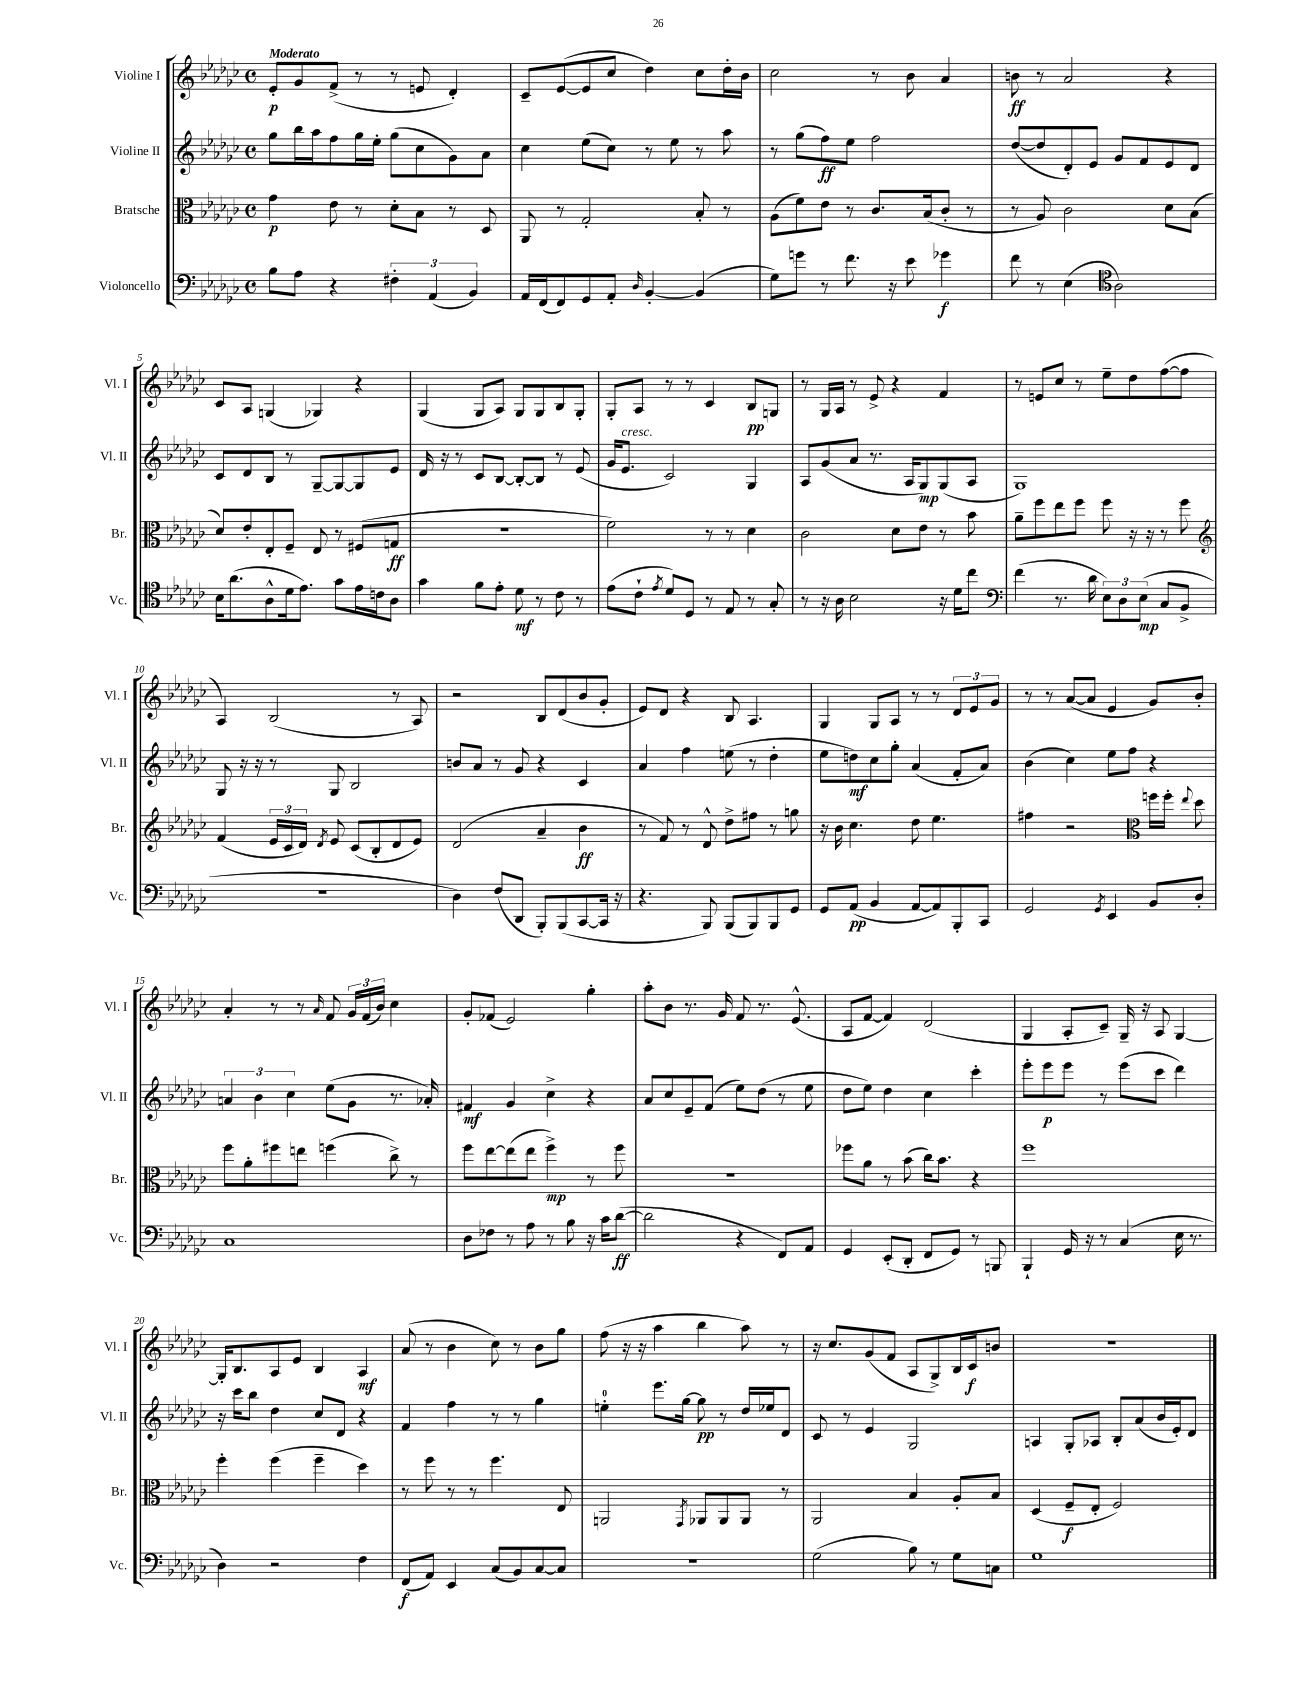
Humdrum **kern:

**kern	**kern	**kern	**kern
*staff4	*staff3	*staff2	*staff1
*clefF4	*clefC3	*clefG2	*clefG2
*k[b-e-a-d-g-c-]	*k[b-e-a-d-g-c-]	*k[b-e-a-d-g-c-]	*k[b-e-a-d-g-c-]
*M4/4	*M4/4	*M4/4	*M4/4
*met(c)	*met(c)	*met(c)	*met(c)
8B-	4g-	8gg-	8e-'
8A-	.	16bb-	8g-
.	.	16aa-	.
4r	8e-	8ff	(8f^
.	8r	16gg-	8r
.	.	16ee-'	.
6F#'	8d-'	(8gg-	8r
.	8B-	8cc-	8e
(6AA-	.	.	.
.	8r	8g-)	4d-')
6BB-)	.	.	.
.	8D-	8a-	.
=	=	=	=
16AA-	8AA-	4cc-	8c-~
(16FF	.	.	.
8FF)	8r	.	([8e-
8GG-	2G-'	(8ee-	8e-]
8AA-'	.	8cc-)	8cc-
16qqD-	.	.	.
[4BB-'	.	8r	4dd-)
.	.	8ee-	.
(4BB-]	8B-'	8r	8cc-
.	8r	8aa-	16dd-'
.	.	.	16b-
=	=	=	=
8G-)	(8A-	8r	2cc-
8g	8f)	(8gg-	.
8r	8e-	8ff)	.
8.f	8r	8ee-	.
.	8.c-	2ff	8r
16r	.	.	.
8e-	.	.	8b-
.	(16B-	.	.
4g-	8c-'	.	4a-
.	8r	.	.
=	=	=	=
8f	8r	([8dd-	8b
8r	8A-)	8dd-]	8r
(4E-	2c-	8d-')	2a-
.	.	8e-	.
*clefC4	*	*	*
2A-)	.	8g-	.
.	.	8f	.
.	8d-	8e-	4r
.	(8B-	8d-	.
=	=	=	=
16B-	8d-)	8c-	8c-
(8.a-	.	.	.
.	8e-'	8d-	8A-
8A-^^	8E-'	8B-	(4G
16d-	8F~	8r	.
8.e-)	.	.	.
.	8E-	[8G-~	4G-)
8g-	8r	8G-_	.
16e-	(8F#	8G-]	4r
16c	.	.	.
8A-	8G	8e-	.
=	=	=	=
4g-	1r	16d-	(4G-
.	.	16r	.
.	.	8r	.
8f	.	8c-	8G-
8e-'	.	[8B-	8A-)
8d-	.	8B-'_	8G-
8r	.	8B-]	8G-
8c-	.	8r	8B-
8r	.	(8e-	8G-'
=	=	=	=
(8e-	2f)	16g-	8G-'
.	.	8.e-	.
8c-`	.	.	8A-
8qe-	.	.	.
8d-)	.	2c-)	8r
8D-	.	.	8r
8r	8r	.	4c-
8E-	8r	.	.
8r	4d-	4G-	8B-
8G-'	.	.	8G
=	=	=	=
8r	2c-	8A-	8r
16r	.	(8g-	16G-
16A-	.	.	16A-
2B-	.	8a-	8r
.	.	8.r	8e-^
.	8d-	.	4r
.	.	16A-	.
.	8e-	8G-)	.
16r	8r	(8G-	4f
16d-	.	.	.
8cc-	8b-	8A-	.
=	=	=	=
*clefF4	*	*	*
(4f	8a-~	1G-)	8r
.	8ff	.	8e
8.r	8ee-	.	8cc-
.	8ff	.	8r
16d-	.	.	.
12E-)	8ff	.	8ee-~
12D-	.	.	.
.	16r	.	8dd-
(12E-	.	.	.
.	16r	.	.
8C-	8r	.	([8ff
8BB-^	8ff	.	8ff]
=	=	=	=
*	*clefG2	*	*
1r	(4f	8G-	4A-)
.	.	16r	.
.	.	16r	.
.	24e-	8r	(2B-
.	24c-	.	.
.	24d-)	.	.
.	8qd-	.	.
.	8e-	8G-	.
.	(8c-	2B-	.
.	8B-'	.	.
.	8d-	.	8r
.	8e-)	.	8A-)
=	=	=	=
4D-)	(2d-	8b	2r
.	.	8a-	.
(8F	.	8r	.
8DD-	.	8g-	.
8BBB-')	4a-~	4r	8B-
(8BBB-	.	.	(8d-
[8CC-	4b-	4c-	8b-
16CC-]	.	.	8g-'
16r	.	.	.
=	=	=	=
4.r	8r	4a-	8e-)
.	8f)	.	8d-
.	8r	4ff	4r
8BBB-)	8d-^^	.	.
(8BBB-	8dd-^	(8ee	8B-
8BBB-)	8ff#	8r	4.A-
8BBB-	8r	4dd-'	.
8GG-	8gg	.	.
=	=	=	=
8GG-	16r	8ee-	4G-
.	16b-	.	.
(8AA-	4.cc-	8dd)	.
4BB-	.	8cc-	8G-
.	.	8gg-'	8A-
[8AA-	8dd-	(4a-	8r
8AA-])	4.ee-	.	8r
8BBB-'	.	8f'	12d-
.	.	.	12e-
8CC-	.	8a-)	.
.	.	.	12g-
=	=	=	=
2GG-	4ff#	(4b-	8r
.	.	.	8r
.	2r	4cc-)	([8a-
.	.	.	8a-]
8qGG-	.	.	.
4EE-	.	8ee-	4e-
.	.	8ff	.
*	*clefC3	*	*
8BB-	16ff	4r	8g-)
.	16ff'	.	.
.	8qqee-	.	.
8D-'	8dd-	.	8b-'
=	=	=	=
1C-	8ff	6a	4a-'
.	8a-'	.	.
.	.	6b-	.
.	8ff#	.	8r
.	.	6cc-	.
.	8ee	.	8r
.	.	.	16qqa-
.	(4ff	(8ee-	8f
.	.	8g-	24g-
.	.	.	(24f
.	.	.	24b-)
.	8cc-^)	8.r	4cc-
.	8r	.	.
.	.	16a-')	.
=	=	=	=
8D-	8ff	4f#	8g-'
8F-	[8ee-	.	(8f-
8r	(8ee-]	4g-	2e-)
8A-	8ee-	.	.
8r	4ff^)	4cc-^	.
8B-	.	.	.
16r	8r	4r	4gg-'
16c-	.	.	.
([8d-	8ff	.	.
=	=	=	=
2d-]	1r	8a-	8aa-'
.	.	8cc-	8b-
.	.	8e-~	8.r
.	.	(8f	.
.	.	.	16g-
4r	.	8ee-)	8f
.	.	(8dd-	8.r
8FF)	.	8r	.
.	.	.	(8.e-^^
8AA-	.	8ee-	.
=	=	=	=
4GG-	8ff-	8dd-	8A-
.	8a-	8ee-)	[8f
(8EE-'	8r	4dd-	4f])
8DD-'	(8b-	.	.
8FF	16cc-)	4cc-	(2d-
.	8.b-	.	.
8GG-)	.	.	.
8r	4r	4ccc-'	.
8BBB	.	.	.
=	=	=	=
4BBB-`	1ff	8eee-'	4G-
.	.	8eee-	.
16GG-	.	8eee-	8A-'
16r	.	.	.
8r	.	8r	8c-~)
(4C-	.	(8eee-	16G-~
.	.	.	16r
.	.	8ccc-	8A-
16E-	.	4ddd-)	[4G-
8.r	.	.	.
=	=	=	=
4D-)	4ff'	16r	16G-']
.	.	16ccc-	8.B-
.	.	8bb-	.
2r	(4ff	4dd-	8A-
.	.	.	8e-
.	4ff~	8cc-	4B-
.	.	8d-	.
4F	4dd-)	4r	4A-
=	=	=	=
(8FF	8r	4f	(8a-
8AA-)	8ff	.	8r
4EE-	8r	4ff	4b-
.	8r	.	.
(8C-	4.ff	8r	8cc-)
8BB-)	.	8r	8r
[8C-	.	4gg-	8b-
8C-]	8E-	.	8gg-
=	=	=	=
1r	2AA	4ee'	(8ff
.	.	.	16r
.	.	.	16r
.	.	8.eee-	4aa-
.	.	[16gg-	.
.	8qGG-	.	.
.	8AA-	8gg-]	4bb-
.	8AA-	8r	.
.	8AA-	16dd-	8aa-)
.	.	16ee-	.
.	8r	8d-	8r
=	=	=	=
(2G-	2AA-	8c-	16r
.	.	.	8.cc-
.	.	8r	.
.	.	4e-	(8g-
.	.	.	8f
8B-)	4B-	2G-	8A-
8r	.	.	8G-^)
8G-	8A-'	.	16B-
.	.	.	16c-
8C	8B-	.	8b
=	=	=	=
1G-	(4D-	4A	1r
.	8F~	8G-'	.
.	8E-'	8A-	.
.	2F)	8B-'	.
.	.	(8a-	.
.	.	16b-	.
.	.	16e-')	.
.	.	8d-	.
==	==	==	==
*-	*-	*-	*-
